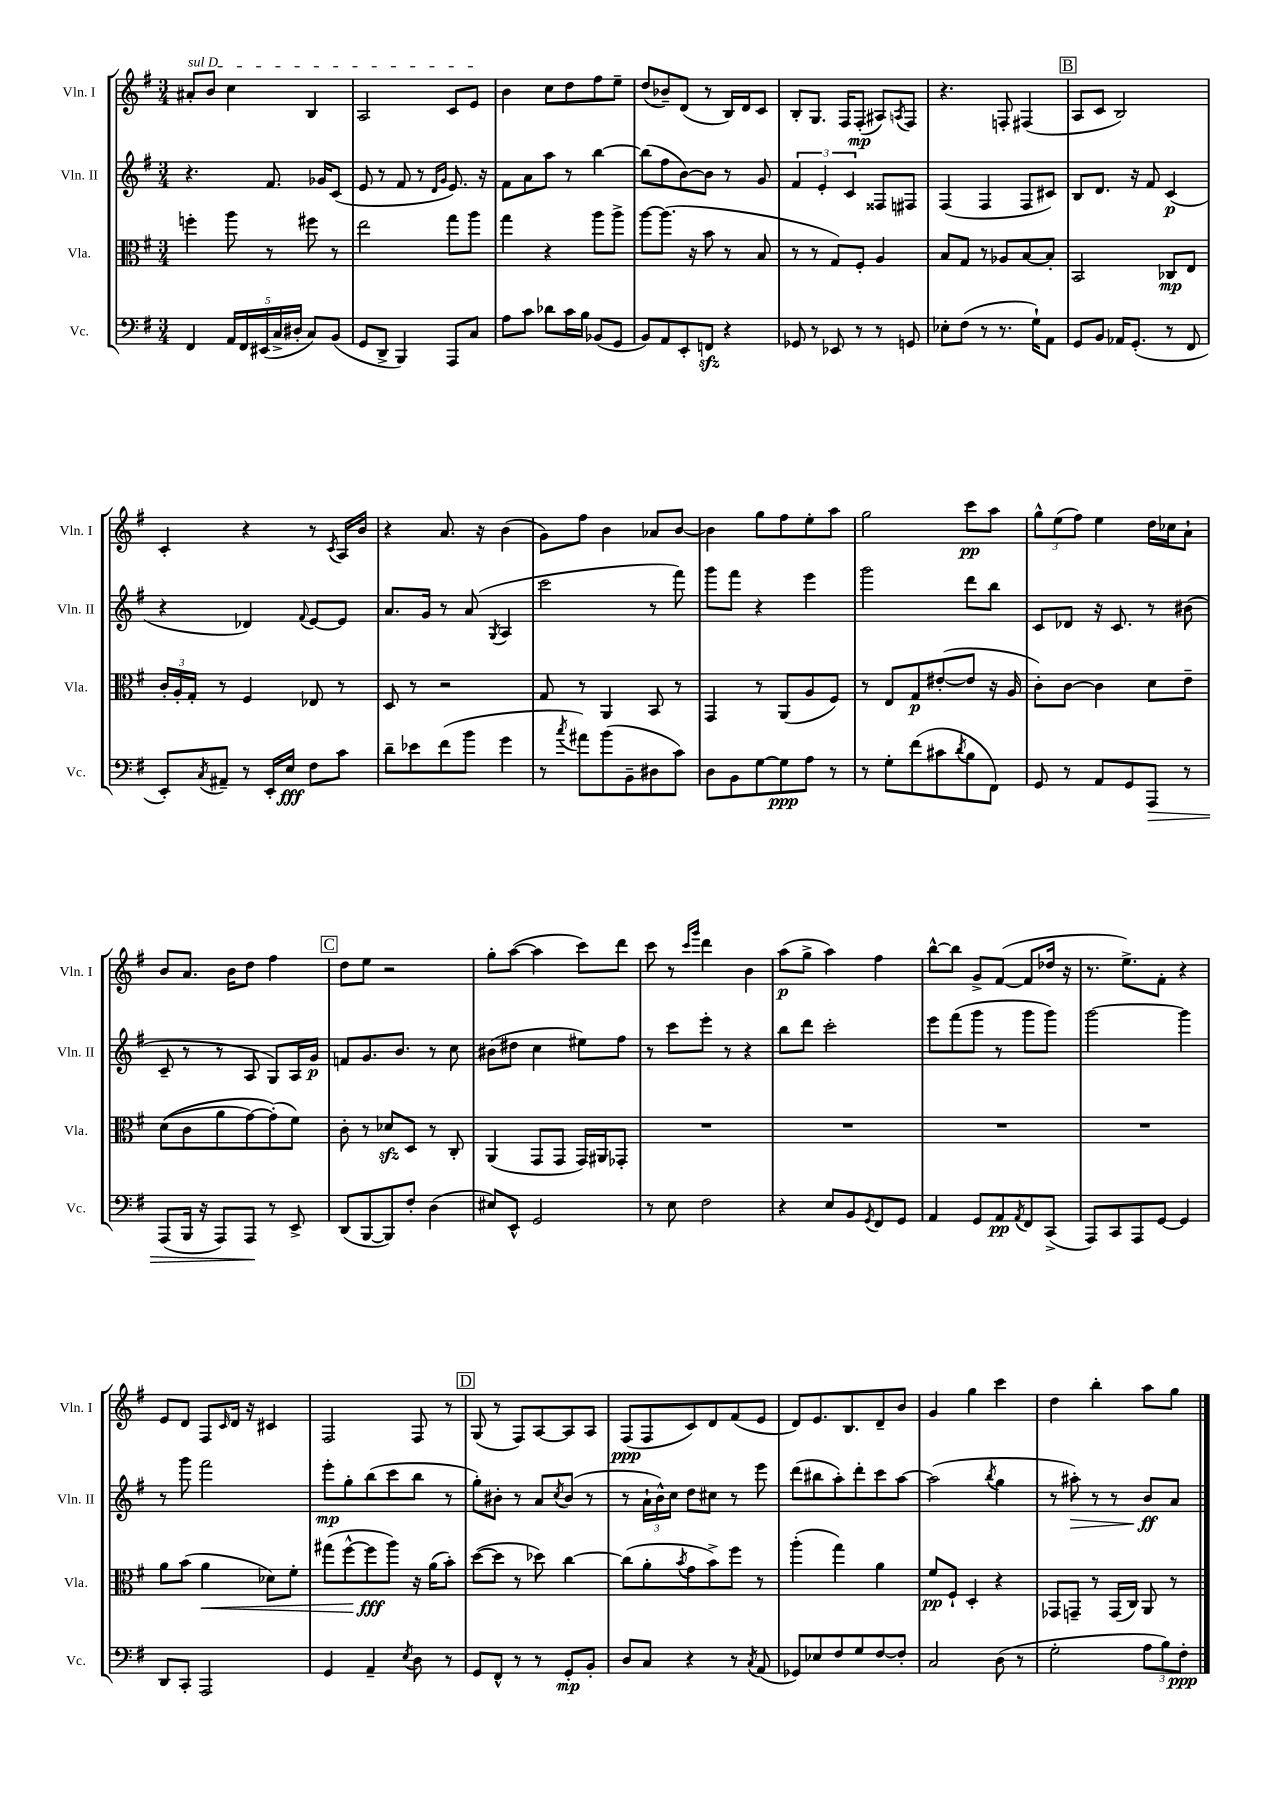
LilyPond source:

<<
\new StaffGroup <<
\new Staff = "s0" \with { instrumentName = "Vln. I" shortInstrumentName = "Vln. I" } {
    \clef treble \key g \major \numericTimeSignature \time 3/4
    \once \override TextSpanner.bound-details.left.text = \markup { \italic "sul D" } ais'8-.\startTextSpan b'8 c''4 b4 |
    a2 c'8 e'8\stopTextSpan |
    b'4 c''8 d''8 fis''8 e''8-- |
    d''8( bes'8--) d'8( r8 b16) d'16 c'8 |
    b8-. g8. fis16 fis8-.\mp( ais8) \acciaccatura { a8 } fis8 |
    r4. f8-. fis4( |
    \mark \markup { \box "B" } a8 c'8 b2) |
    c'4-. r4 r8 \acciaccatura { c'8 } a16 b'16 |
    r4 a'8. r16 b'4( |
    g'8) fis''8 b'4 aes'8 b'8~ |
    b'4 g''8 fis''8 e''8-. a''8 |
    g''2 c'''8\pp a''8 |
    \tuplet 3/2 { g''8-^ e''8( fis''8) } e''4 d''16 ces''16 a'8-! |
    b'8 a'8. b'16 d''8 fis''4 |
    \mark \markup { \box "C" } d''8 e''8 r2 |
    g''8-. a''8~( a''4 c'''8) d'''8 |
    c'''8 r8 \grace { c'''16 g'''16 } d'''4 b'4 |
    a''8\p( g''8-> a''4) fis''4 |
    b''8~-^ b''8 g'8-> fis'8~( fis'8 des''16 r16 |
    r8. e''8.->) fis'8-. r4 |
    e'8 d'8 fis8 \grace { c'16 } d'16 r16 cis'4 |
    fis2 fis8 r8 |
    \mark \markup { \box "D" } g8( r8 fis8) a8~ a8 a8 |
    fis8\ppp( fis8 c'8) d'8 fis'8( e'8 |
    d'8) e'8. b8. d'8-- b'8 |
    g'4 g''4 c'''4 |
    d''4 b''4-. a''8 g''8 \bar "|." |
}
\new Staff = "s1" \with { instrumentName = "Vln. II" shortInstrumentName = "Vln. II" } {
    \clef treble \key g \major \numericTimeSignature \time 3/4
    r4. fis'8. ges'16 c'8( |
    e'8 r8 fis'8 r8 \grace { d'16 g'16 } e'8.) r16 |
    fis'8 a'8 a''8 r8 b''4~ |
    b''8( fis''8 b'8~) b'8 r8 g'8 |
    \tuplet 3/2 { fis'4 e'4-. c'4 } fisis8 fis8 |
    fis4( fis4 fis8 cis'8) |
    \mark \markup { \box "B" } b8 d'8. r16 fis'8 c'4\p( |
    r4 des'4) \appoggiatura { fis'8 } e'8~ e'8 |
    a'8. g'16 r8 a'8( \acciaccatura { g8 } a4 |
    c'''2 r8 fis'''8) |
    g'''8 fis'''8 r4 e'''4 |
    g'''2 d'''8 b''8 |
    c'8 des'8 r16 c'8. r8 bis'8( |
    c'8-- r8 r8 a8 g8) a16 g'16\p |
    \mark \markup { \box "C" } f'8 g'8. b'8. r8 c''8 |
    bis'8( dis''8 c''4 eis''8) fis''8 |
    r8 c'''8 e'''8-. r8 r4 |
    b''8 d'''8 c'''2-. |
    e'''8 fis'''8( g'''8 r8 g'''8 g'''8) |
    g'''2~ g'''4 |
    r8 g'''8 fis'''2 |
    e'''8-.\mp g''8-. b''8( c'''8 b''8 r8 |
    \mark \markup { \box "D" } g''8-.) bis'8-. r8 a'8 \acciaccatura { c''8 } bis'8( r8 |
    r8 \tuplet 3/2 { a'16-! b'16-^) c''16 } d''8 cis''8 r8 e'''8 |
    d'''8( bis''8 a''8-.) d'''8-. c'''8 a''8~ |
    a''2( \acciaccatura { b''8 } g''4 |
    r8 ais''8-.\>) r8 r8 b'8\ff\! a'8 \bar "|." |
}
\new Staff = "s2" \with { instrumentName = "Vla." shortInstrumentName = "Vla." } {
    \clef alto \key g \major \numericTimeSignature \time 3/4
    f''4-. a''8 r8 fis''8 r8 |
    e''2 g''8 a''8 |
    g''4 r4 a''8 a''8-> |
    a''8~ a''8.( r16 b'8 r8 b8 |
    r8 r8 g8) fis8-. a4 |
    b8 g8 r8 aes8 b8~ b8-. |
    \mark \markup { \box "B" } b,2 ces8\mp e8 |
    \tuplet 3/2 { c'16-. a16-. g16-. } r8 fis4 ees8 r8 |
    d8 r8 r2 |
    g8 r8 a,4 b,8 r8 |
    g,4 r8 a,8( a8 fis8) |
    r8 e8 g8\p eis'8~-.( eis'8 r16 a16 |
    c'8-.) c'8~ c'4 d'8 e'8-- |
    d'8(\( c'8 a'8 g'8~) g'8-.(\) fis'8) |
    \mark \markup { \box "C" } c'8-. r8 des'8\sfz d8 r8 c8-. |
    a,4( g,8 g,8 g,16) ais,16 ges,8-. |
    R2. |
    R2. |
    R2. |
    R2. |
    a'8 b'8( a'4\< des'8) fis'8-. |
    gis''8( fis''8~-^ fis''8\fff\! a''8) r16 a'16( b'8-.) |
    \mark \markup { \box "D" } d''8~( d''8 r8 des''8) c''4~ |
    c''8( a'8-. \acciaccatura { b'8 } g'8 b'8->) fis''8 r8 |
    a''4-.( g''4) a'4 |
    fis'8\pp fis8-! d4-. r4 |
    ges,8 g,8-- r8 g,16( c16) a,8 r8 \bar "|." |
}
\new Staff = "s3" \with { instrumentName = "Vc." shortInstrumentName = "Vc." } {
    \clef bass \key g \major \numericTimeSignature \time 3/4
    fis,4 \tuplet 5/4 { a,16 fis,16 eis,16( c16-> dis16-. } c8) b,8( |
    g,8 d,8-> b,,4) a,,8 c8 |
    a8 c'8 des'8 c'16 b16 bes,8( g,8 |
    b,8) a,8 e,8-. f,8\sfz r4 |
    ges,8 r8 ees,8 r8 r8 g,8 |
    ees8-. fis8( r8 r8. g16-!) a,8 |
    \mark \markup { \box "B" } g,8 b,8 aes,16 g,8.-.( r8 fis,8 |
    e,8-.) \acciaccatura { c8 } ais,8-- r8 e,16-. e16\fff fis8 c'8 |
    d'8-- ees'8 fis'8( b'8 g'4 |
    r8 \acciaccatura { c''8 } ais'8) b'8( b,8-- dis8 c'8) |
    d8 b,8 g8~ g8\ppp a8 r8 |
    r8 g8-. fis'8( cis'8 \acciaccatura { d'8 } b8 fis,8) |
    g,8 r8 a,8 g,8 a,,8\> r8 |
    a,,8( b,,16 r16 a,,8) a,,8\! r8 e,8-> |
    \mark \markup { \box "C" } d,8( b,,8~ b,,8) fis8-. d4( |
    eis8) e,8-^ g,2 |
    r8 e8 fis2 |
    r4 e8 b,8 \acciaccatura { g,8 } fis,8 g,8 |
    a,4 g,8 a,8\pp \acciaccatura { a,8 } fis,8 c,8->( |
    a,,8) c,8 a,,8 g,8~ g,4 |
    d,8 c,8-. a,,2 |
    g,4 a,4-- \acciaccatura { e8 } d8 r8 |
    \mark \markup { \box "D" } g,8 fis,8-^ r8 r8 g,8-.\mp b,8-. |
    d8 c8 r4 r8 \acciaccatura { c8 } a,8( |
    ges,8) ees8 fis8 g8 fis8~ fis8-. |
    c2 d8( r8 |
    g2-. \tuplet 3/2 { a8 b8) fis8-.\ppp } \bar "|." |
}
>>
>>
\layout { \context { \Score \remove "Bar_number_engraver" } }
